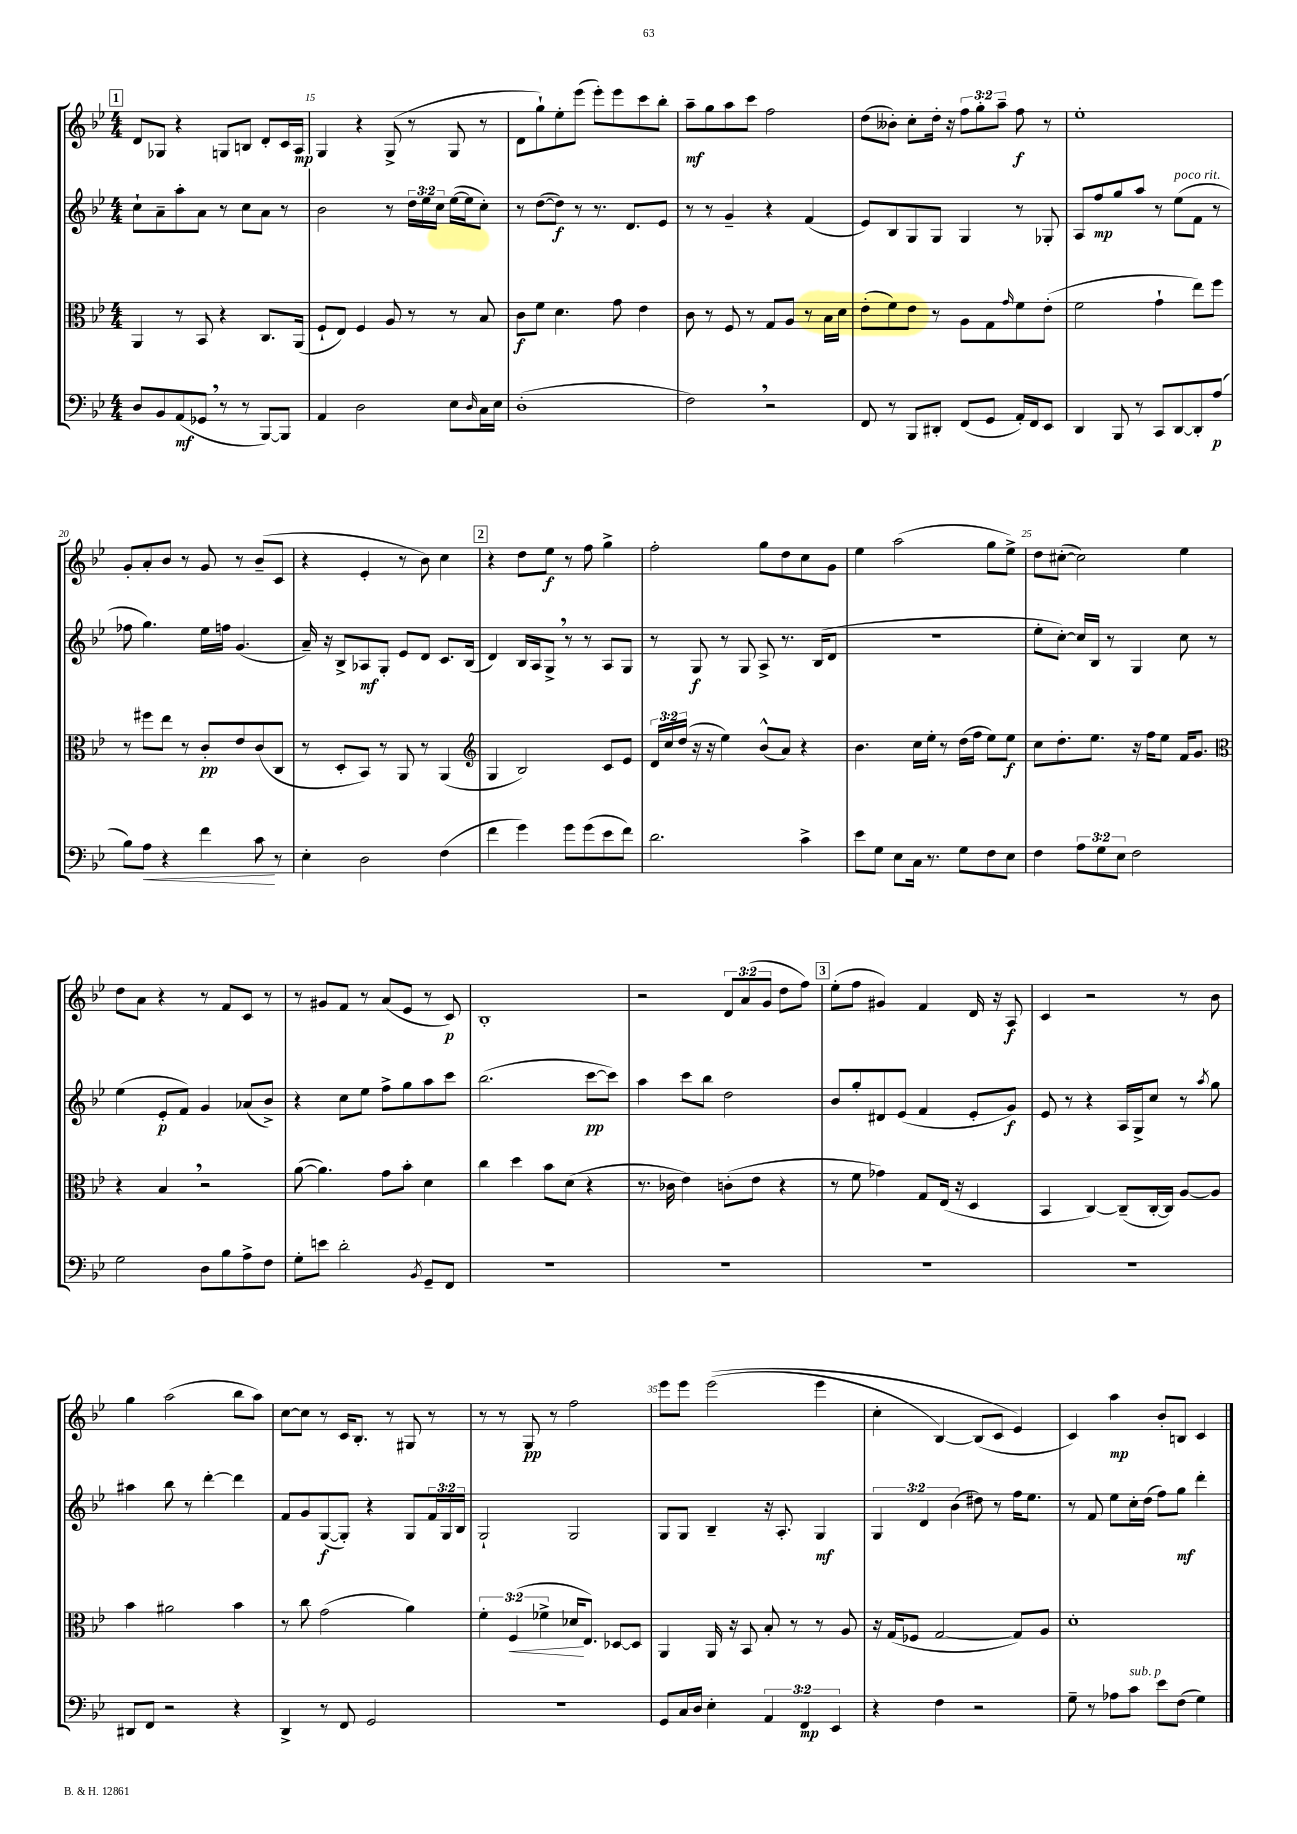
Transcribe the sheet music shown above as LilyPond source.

<<
\new StaffGroup <<
\new Staff = "s0" {
    \clef treble \key bes \major \numericTimeSignature \time 4/4 \override Staff.TupletNumber.text = #tuplet-number::calc-fraction-text
    \mark \markup { \box "1" } d'8 ges8 r4 g8 b8 d'8-. c'16 a16\mp |
    g4 r4 g8->( r8 g8 r8 |
    d'8 g''8-!) ees''8-. ees'''8( ees'''8-.) ees'''8 c'''8 bes''8-. |
    a''8--\mf g''8 a''8 c'''8 f''2 |
    d''8( beses'8-.) c''8-. d''16-. r16 \tuplet 3/2 { f''8 g''8-. a''8-- } f''8\f r8 |
    ees''1-. |
    g'8-. a'8-. bes'8 r8 g'8 r8 bes'8--( c'8 |
    r4 ees'4-. r8 bes'8) c''4 |
    \mark \markup { \box "2" } r4 d''8 ees''8\f r8 f''8 g''4-> |
    f''2-. g''8 d''8 c''8 g'8 |
    ees''4 a''2( g''8 ees''8->) |
    d''8 cis''8~-.( cis''2) ees''4 |
    d''8 a'8 r4 r8 f'8 c'8 r8 |
    r8 gis'8 f'8 r8 a'8( ees'8 r8 c'8\p) |
    bes1-. |
    r2 \tuplet 3/2 { d'8 a'8( g'8 } d''8 f''8) |
    \mark \markup { \box "3" } ees''8-.( f''8 gis'4) f'4 d'16 r16 a8\f |
    c'4 r2 r8 bes'8 |
    g''4 a''2( bes''8 a''8) |
    c''8~ c''8 r8 c'16 bes8.-. r8 gis8 r8 |
    r8 r8 g8\pp r8 f''2 |
    ees'''8 ees'''8 ees'''2(\( ees'''4 |
    c''4-. bes4~) bes8( c'8 ees'4\) |
    c'4) a''4\mp bes'8-. b8 c'4 \bar "|." |
}
\new Staff = "s1" {
    \clef treble \key bes \major \numericTimeSignature \time 4/4 \override Staff.TupletNumber.text = #tuplet-number::calc-fraction-text
    \mark \markup { \box "1" } c''8-! a'8-- a''8-. a'8 r8 c''8 a'8 r8 |
    bes'2 r8 \tuplet 3/2 { d''16 ees''16 c''16 } ees''16~( ees''16 c''8-.) |
    r8 d''8~( d''8\f) r8 r8. d'8. ees'8 |
    r8 r8 g'4-- r4 f'4( |
    ees'8) bes8 g8 g8 g4 r8 ges8-. |
    a8 f''8\mp g''8 a''8 r8 ees''8^\markup { \italic "poco rit." }( f'8 r8 |
    fes''8 g''4.) ees''16 f''16 g'4.( |
    a'16--) r16 bes8-> aes8\mf g8-. ees'8 d'8 c'8. bes16( |
    \mark \markup { \box "2" } d'4) bes16 a16 g8-> \breathe r8 r8 a8 g8 |
    r8 g8\f r8 g8 a8-> r8. bes16( d'8 |
    R1 |
    ees''8-. c''8~-.) c''16 bes16 r8 g4 c''8 r8 |
    ees''4( ees'8-.\p f'8) g'4 aes'8( bes'8->) |
    r4 c''8 ees''8 f''8-> g''8 a''8 c'''8 |
    bes''2.( c'''8~\pp c'''8) |
    a''4 c'''8 bes''8 d''2 |
    \mark \markup { \box "3" } bes'8 g''8-. dis'8 ees'8( f'4 ees'8-. g'8\f) |
    ees'8 r8 r4 a16 g16-> c''8 r8 \acciaccatura { a''8 } g''8 |
    ais''4 bes''8 r8 d'''4~-. d'''4 |
    f'8 g'8 g8~\f( g8-.) r4 g8 \tuplet 3/2 { f'16 g16 bes16 } |
    g2-! g2 |
    g8 g8 bes4-- r16 a8.-. g4\mf |
    \tuplet 3/2 { g4 d'4 bes'4( } dis''8) r8 f''16 ees''8. |
    r8 f'8 ees''8 c''16-. d''16( f''8) g''8\mf d'''4-. \bar "|." |
}
\new Staff = "s2" {
    \clef alto \key bes \major \numericTimeSignature \time 4/4 \override Staff.TupletNumber.text = #tuplet-number::calc-fraction-text
    \mark \markup { \box "1" } a,4 r8 bes,8 r4 c8. a,16( |
    f8-! ees8) f4 a8 r8 r8 bes8 |
    c'8\f f'8 d'4. g'8 ees'4 |
    c'8 r8 f8 r8 g8 a8 r8 bes16 d'16 |
    ees'8-.( f'8) ees'8 r8 a8 g8 \grace { g'16 } f'8 ees'8-.( |
    f'2 g'4-! ees''8) f''8 |
    r8 fis''8 ees''8 r8 c'8-.\pp ees'8 c'8( c8 |
    r8 d8-. bes,8) r8 a,8 r8 a,4( |
    \mark \markup { \box "2" } \clef treble g4 bes2) c'8 ees'8 |
    \tuplet 3/2 { d'16 c''16 d''16( } r16 r16 ees''4) bes'8-^( a'8) r4 |
    bes'4. c''16 ees''16-. r8 d''16( f''16 ees''8) ees''8\f |
    c''8 d''8.-. ees''8. r16 f''16 ees''8 f'16 g'8. |
    \clef alto r4 bes4 \breathe r2 |
    a'8~( a'4.) g'8 bes'8-. d'4 |
    c''4 d''4 bes'8 d'8( r4 |
    r8. ces'16 ees'4) c'8-.( ees'8 r4 |
    \mark \markup { \box "3" } r8 f'8 ges'4) g8 ees16( r16 d4 |
    bes,4 c4~) c8--( c16~-. c16) a8~ a8 |
    bes'4 ais'2 bes'4 |
    r8 c''8 g'2( a'4) |
    \tuplet 3/2 { f'4-. f4\<( fes'4-> } des'16\! ees8.) des8~ des8 |
    a,4 a,16 r16 bes,8 bes8-. r8 r8 a8 |
    r16 g16( fes8 g2~ g8) a8 |
    d'1-. \bar "|." |
}
\new Staff = "s3" {
    \clef bass \key bes \major \numericTimeSignature \time 4/4 \override Staff.TupletNumber.text = #tuplet-number::calc-fraction-text
    \mark \markup { \box "1" } d8 bes,8 a,8\mf( ges,8 \breathe r8 r8 bes,,8~) bes,,8 |
    a,4 d2 ees8 \grace { d16 } c16 ees16 |
    d1-.( |
    f2) \breathe r2 |
    f,8 r8 bes,,8 dis,8-. f,8( g,8 a,16-.) f,16 ees,8 |
    d,4 bes,,8 r8 c,8 d,8~ d,8-. a8\p( |
    bes8) a8\< r4 f'4 c'8\! r8 |
    ees4-. d2 f4( |
    \mark \markup { \box "2" } f'4 g'4) g'8 g'8( ees'8 f'8) |
    d'2. c'4-> |
    ees'8 g8 ees8 c16 r8. g8 f8 ees8 |
    f4 \tuplet 3/2 { a8 g8 ees8 } f2 |
    g2 d8 bes8 a8-> f8 |
    g8-. e'8 d'2-. \acciaccatura { bes,8 } g,8-- f,8 |
    R1 |
    R1 |
    \mark \markup { \box "3" } R1 |
    R1 |
    dis,8 f,8 r2 r4 |
    d,4-> r8 f,8 g,2 |
    R1 |
    g,8 c16 d16 ees4-. \tuplet 3/2 { a,4 f,4\mp ees,4 } |
    r4 f4 r2 |
    g8-- r8 aes8 c'8^\markup { \italic "sub. p" } ees'8 f8( g4) \bar "|." |
}
>>
>>
\layout { \context { \Score currentBarNumber = #14 \override BarNumber.break-visibility = ##(#f #t #t) barNumberVisibility = #(every-nth-bar-number-visible 5) } }
